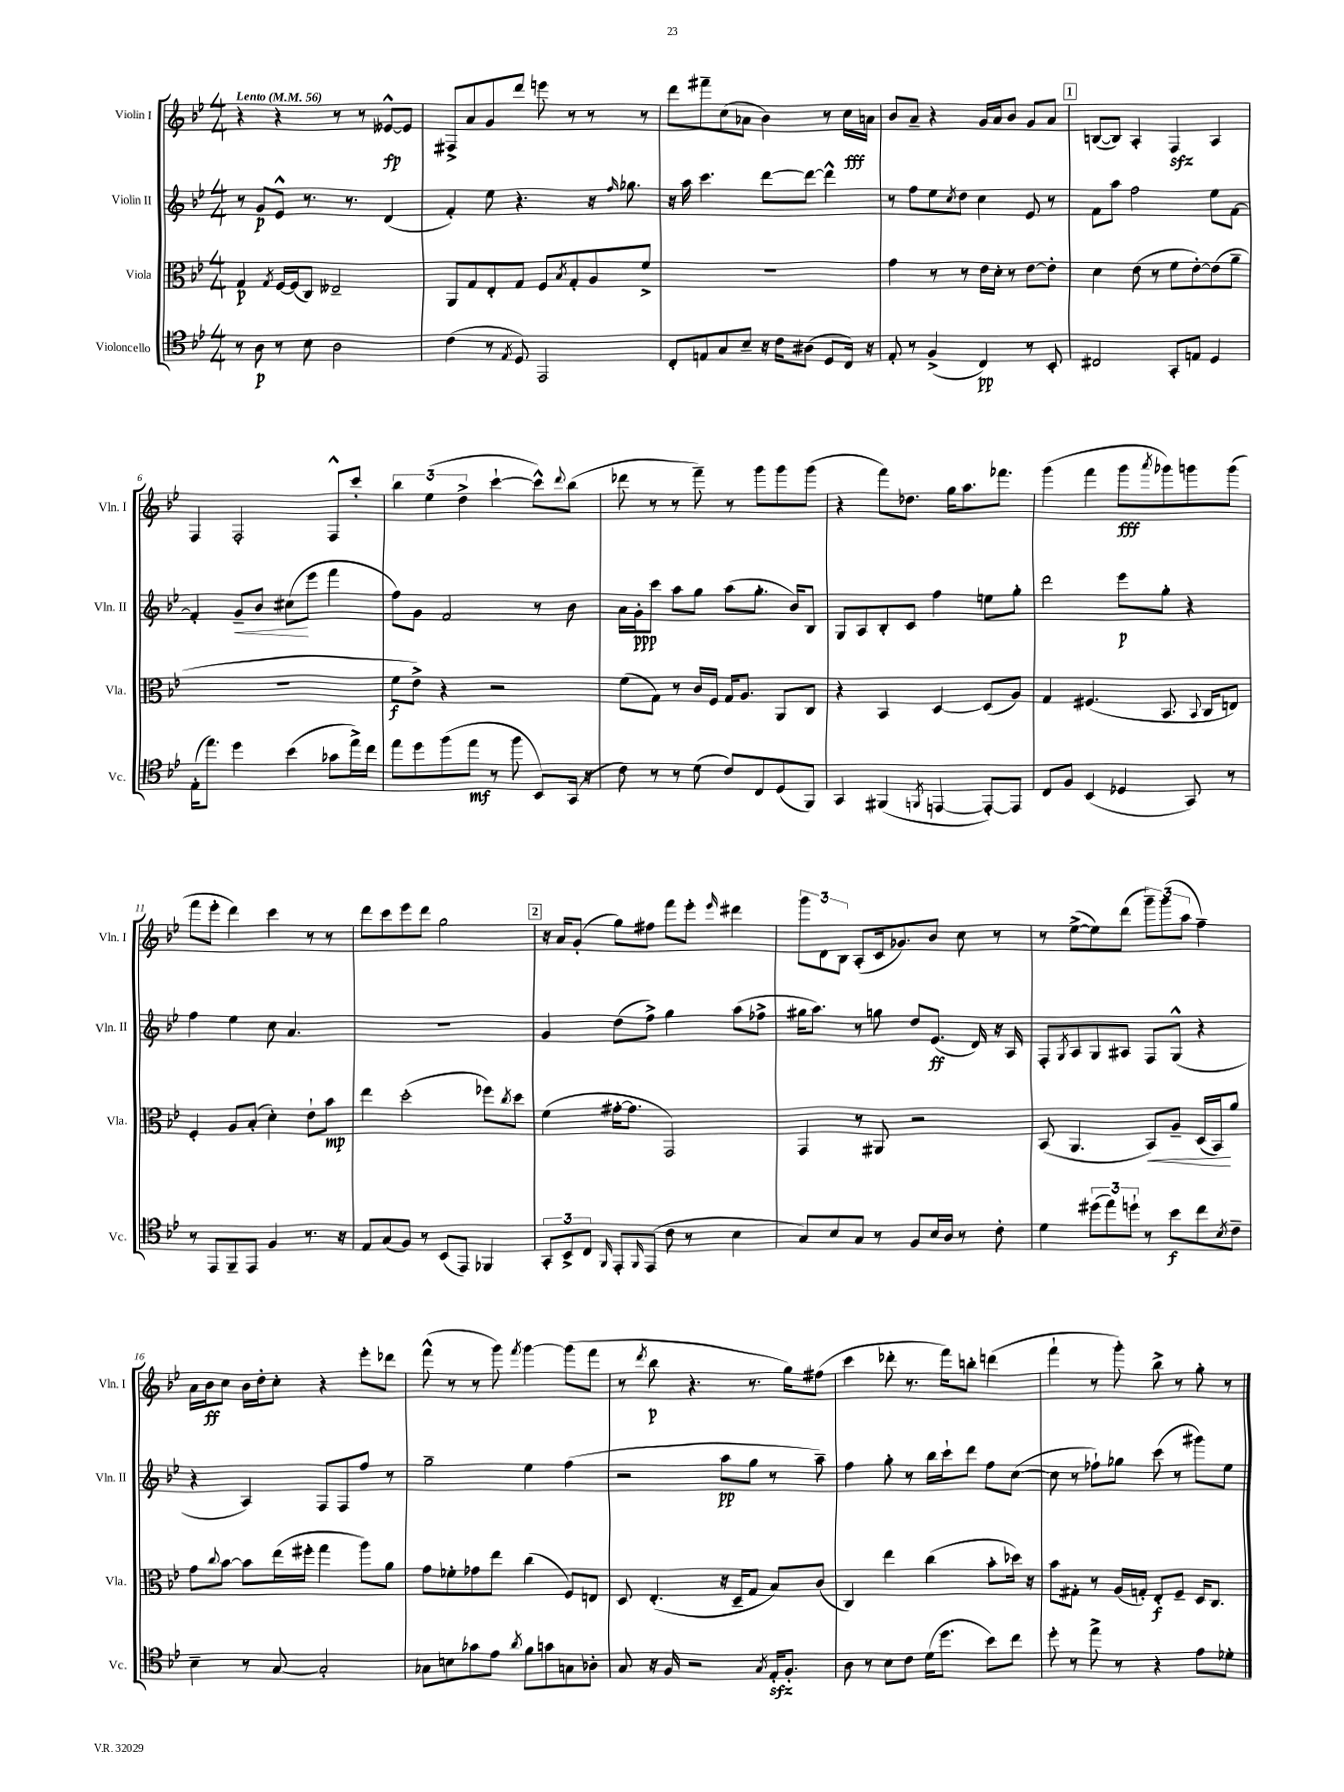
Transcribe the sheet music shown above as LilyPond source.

<<
\new StaffGroup <<
\new Staff = "s0" \with { instrumentName = "Violin I" shortInstrumentName = "Vln. I" } {
    \clef treble \key bes \major \numericTimeSignature \time 4/4 \tempo "Lento" 4 = 56
    r4 r4 r8 r8 eeses'8~-^\fp eeses'8 |
    fis8-> a'8 g'8 d'''8 e'''8 r8 r8 r8 |
    d'''8 fis'''8-- c''8( aes'8 bes'4) r8 c''16\fff a'16 |
    bes'8 a'8-- r4 g'16 a'16 bes'8 g'8 a'8 |
    \mark \markup { \box "1" } b8~( b8) a4-. f4\sfz a4 |
    f4 f2-. f8-^ c'''8-. |
    \tuplet 3/2 { bes''4 ees''4( d''4-> } c'''4~-! c'''8-^) \appoggiatura { d'''8 } bes''8( |
    des'''8 r8 r8 f'''8--) r8 g'''8 g'''8 g'''8( |
    r4 f'''8) des''8. g''16 a''8. fes'''8. |
    g'''4( f'''4 g'''8\fff \acciaccatura { a'''8 } ges'''8) g'''8 g'''8( |
    f'''8 ees'''8-. d'''4) c'''4 r8 r8 |
    d'''8 c'''8 ees'''8 d'''8 g''2 |
    \mark \markup { \box "2" } r16 a'16 g'8-.( g''8) fis''8 f'''8 ees'''8-. \grace { ees'''16 } dis'''4 |
    \tuplet 3/2 { g'''8 d'8 bes8 } a8-.( c'16 ges'8.) bes'8 c''8 r8 |
    r8 ees''8~->( ees''8) d'''8( \tuplet 3/2 { g'''8--) g'''8( a''8 } f''4--) |
    a'16 bes'16\ff c''8 bes'16 d''16-. c''8-. r4 ees'''8-. des'''8 |
    f'''8-^( r8 r8 g'''8) \acciaccatura { f'''8 } g'''4~ g'''8( f'''8 |
    r8 \acciaccatura { d'''8 } bes''8\p r4. r8. g''16) fis''8( |
    c'''4 des'''8-. r8. f'''16) b''8-. d'''4( |
    f'''4-! r8 g'''8-.) bes''8-> r8 g''8-. r8 \bar "|." |
}
\new Staff = "s1" \with { instrumentName = "Violin II" shortInstrumentName = "Vln. II" } {
    \clef treble \key bes \major \numericTimeSignature \time 4/4
    r8 g'8\p ees'8-^ r8. r8. d'4( |
    f'4-.) ees''8 r4. r16 \grace { f''16 } ges''8. |
    r16 a''16 c'''4. d'''8~ d'''8~ d'''4-^ |
    r8 f''8 ees''8 \acciaccatura { c''8 } d''8 c''4 ees'8 r8 |
    \mark \markup { \box "1" } f'8 a''8 f''2 ees''8 f'8~ |
    f'4-. g'8--\< bes'8 cis''8\!( ees'''8 f'''4 |
    f''8) g'8 f'2 r8 bes'8 |
    a'16 g'16-.\ppp c'''8 a''8 g''8 a''8( g''8.-. bes'16) bes8 |
    g8 a8 bes8-. c'8 f''4 e''8 g''8-. |
    d'''2 ees'''8\p g''8-. r4 |
    f''4 ees''4 c''8 a'4. |
    R1 |
    \mark \markup { \box "2" } g'4 d''8( f''8->) g''4 a''8( fes''8-> |
    gis''16 a''8.) r8 g''8 d''8 ees'8.\ff( d'16) r16 a16 |
    f8-. \acciaccatura { g8 } a8 g8 ais8 f8 g8-^( r4 |
    r4 a4) f8 f8 f''8 r8 |
    g''2-- ees''4 f''4( |
    r2 a''8\pp g''8 r8 a''8--) |
    f''4 g''8-. r8 bes''16 c'''16-! d'''8 f''8 c''8~( |
    c''8 r8 fes''8-!) ges''8 c'''8( r8 gis'''8) ees''8 \bar "|." |
}
\new Staff = "s2" \with { instrumentName = "Viola" shortInstrumentName = "Vla." } {
    \clef alto \key bes \major \numericTimeSignature \time 4/4
    g4\p \acciaccatura { g8 } f16~ f16( c8) eeses2-- |
    a,8 g8 ees8-. g8 f8 \acciaccatura { bes8 } g8-. a8 f'8-> |
    R1 |
    g'4 r8 r8 ees'16 d'16-. r8 ees'8~ ees'8-. |
    \mark \markup { \box "1" } d'4 ees'8( r8 f'8 ees'8~-.) ees'8( a'8-- |
    R1 |
    f'8\f ees'8->) r4 r2 |
    f'8( g8) r8 c'16 f16 g16 a8. a,8 c8 |
    r4 bes,4 d4~ d8( a8) |
    g4 fis4.( bes,8. \appoggiatura { bes,8 } c16 e8) |
    f4-. a8 bes8-.( d'4-.) ees'8-! bes'8\mp |
    ees''4 d''2-.( fes''8) \acciaccatura { c''8 } d''8 |
    \mark \markup { \box "2" } f'4( gis'16~-. gis'8. g,2) |
    g,4 r8 ais,8 r2 |
    bes,8( a,4. bes,8\<) a8-- d16( bes,16\!) a'8 |
    g'8 \appoggiatura { c''8 } bes'8~ bes'8 ees''16( fis''16-. g''4 a''8) a'8 |
    g'8 fes'8-. ges'8 ees''8 c''4( f8) e8 |
    d8 ees4.-.( r16 d16-- g8 bes8) c'8( |
    c4) ees''4 c''4( bes'8-. des''16) r16 |
    bes'8 gis8-. r8 a16( g16-.) ees8-.\f f8-- d16 c8. \bar "|." |
}
\new Staff = "s3" \with { instrumentName = "Violoncello" shortInstrumentName = "Vc." } {
    \clef tenor \key bes \major \numericTimeSignature \time 4/4
    r8 a8\p r8 bes8 a2 |
    c'4( r8 \acciaccatura { ees8 } d8) ees,2 |
    c8-. e8 g8 bes8-- r16 c'16 ais8( d8 c16) r16 |
    ees8-. r8 f4->( c4\pp) r8 bes,8-. |
    \mark \markup { \box "1" } cis2 g,8-. e8 d4 |
    ees16-.( ees''8.) d''4 bes'4( ges'8 ees''16->) c''16 |
    ees''8 d''8 f''8( ees''8\mf r8 f''8 bes,8) g,16( r16 |
    c'8) r8 r8 d'8( c'8) c8 d8( f,8) |
    g,4 fis,4( \acciaccatura { f,8 } e,4~ e,8~-.) e,8 |
    c8 f8 bes,4( des4 g,8) r8 |
    r8 ees,8 f,8-- ees,8 f4 r8. r16 |
    ees8 g8( f8) r8 bes,8( ees,8) fes,4 |
    \mark \markup { \box "2" } \tuplet 3/2 { g,8-. bes,8-> c8 } \grace { f,16 } ees,8-. \grace { f,16 } ees,8( c'8 r8 bes4 |
    g8) bes8 g8 r8 f8 bes16 a16 r8 c'8-. |
    d'4 \tuplet 3/2 { dis''8( ees''8) d''8-! } r8 bes'8\f c''8 \acciaccatura { bes8 } c'8-- |
    bes4-- r8 g8~ g2-. |
    ges8 b8 ges'8 ees'8 \acciaccatura { a'8 } f'8 g'8 g8 aes8-. |
    g8 r16 f16 r2 \acciaccatura { g8 } ees16-.\sfz f8.-. |
    a8 r8 bes8 c'8 d'16( d''8. bes'8) c''8 |
    d''8-. r8 ees''8-> r8 r4 ees'8 des'8-. \bar "|." |
}
>>
>>
